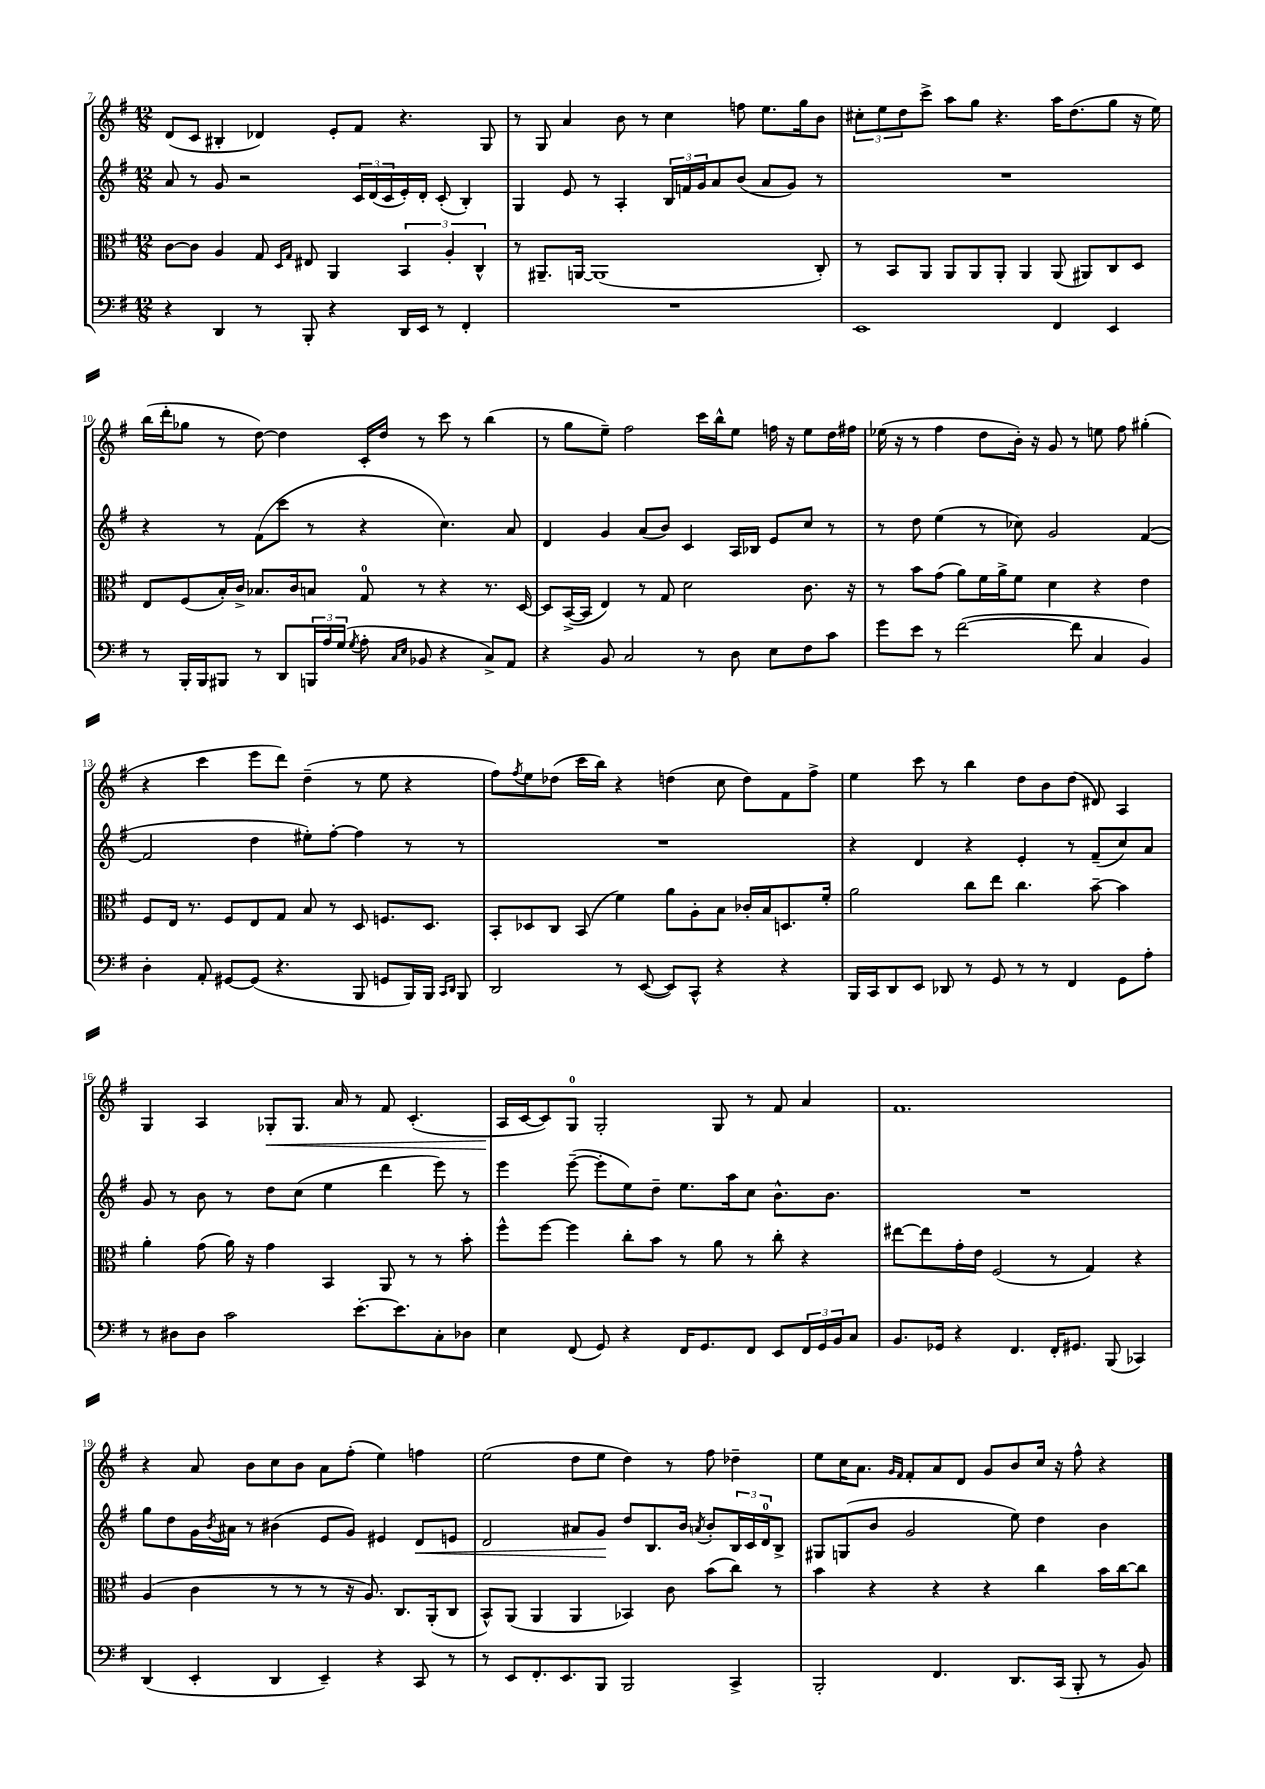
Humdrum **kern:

**kern	**kern	**kern	**dynam	**kern	**dynam
*part4	*part3	*part2	*part2	*part1	*part1
*staff4	*staff3	*staff2	*staff2	*staff1	*staff1
*clefF4	*clefC3	*clefG2	*	*clefG2	*
*k[f#]	*k[f#]	*k[f#]	*	*k[f#]	*
*M12/8	*M12/8	*M12/8	*	*M12/8	*
=7	=7	=7	=7	=7	=7
4r	[8c\L	8a/	.	(8d/L	.
.	8c\J]	8r	.	8c/J	.
4DD/	4A/	8g/	.	4B#X'/	.
.	.	2r	.	.	.
8r	8G/	.	.	4d-X/)	.
.	16qqD/LL	.	.	.	.
.	16qqG/JJ	.	.	.	.
8BBB'/	8E#X/	.	.	.	.
4r	4AA/	.	.	8e'/L	.
.	.	24c/LL	.	8f#/J	.
.	.	(24d/	.	.	.
.	.	24c/	.	.	.
16DD/LL	6BB/	16e'/)	.	4.r	.
16EE/JJ	.	16d'/JJ	.	.	.
8r	.	(8c'/	.	.	.
.	6A'/	.	.	.	.
4FF#'/	.	4B'/)	.	.	.
.	6C^^/	.	.	.	.
.	.	.	.	8G/	.
=8	=8	=8	=8	=8	=8
1.r	8r	4G/	.	8r	.
.	8.AA#X~/L	.	.	8G/	.
.	.	8e/	.	4a/	.
.	[16AAn/Jk	.	.	.	.
.	(1AA]	8r	.	.	.
.	.	4A'/	.	8b\	.
.	.	.	.	8r	.
.	.	24B/LL	.	4cc\	.
.	.	24fn/	.	.	.
.	.	24g/J	.	.	.
.	.	8a/	.	.	.
.	.	(8b/J	.	8ffn\	.
.	.	8a/L	.	8.ee\L	.
.	.	8g/J)	.	.	.
.	.	.	.	16gg\k	.
.	8C'/)	8r	.	8b\J	.
=9	=9	=9	=9	=9	=9
1EE	8r	1.r	.	12cc#X'\L	.
.	.	.	.	12ee\	.
.	8BB/L	.	.	.	.
.	.	.	.	12dd\	.
.	8AA/J	.	.	8ccc^\J	.
.	8AA/L	.	.	8aa\L	.
.	8AA/	.	.	8gg\J	.
.	8AA'/J	.	.	4.r	.
.	4AA/	.	.	.	.
4FF#/	(8AA/	.	.	16aa\KL	.
.	.	.	.	(8.dd\	.
.	8AA#X/L)	.	.	.	.
4EE/	8C/	.	.	8gg\J	.
.	8D/J	.	.	16r	.
.	.	.	.	16ee\)	.
!!LO:LB:g=z
=10	=10	=10	=10	=10	=10
8r	8E/L	4r	.	(16bb\LL	.
.	.	.	.	16ddd'\J	.
16BBB'/LL	(8F#/	.	.	8gg-X\J	.
16BBB/J	.	.	.	.	.
8BBB#X/J	16B'/L)	8r	.	8r	.
.	16c^/JJ	.	.	.	.
8r	8.B-X/L	(8f#\L	.	[8dd\)	.
8DD/L	.	8ccc\J	.	4dd\]	.
.	16c/k	.	.	.	.
24BBBn/L	8Bn/J	8r	.	.	.
24A/	.	.	.	.	.
(24G/JJ	.	.	.	.	.
8qG/	.	.	.	.	.
8A'\	8G/	4r	.	16c'/LL	.
.	.	.	.	16dd/JJ	.
16qqC/LL	.	.	.	.	.
16qqE/JJ	.	.	.	.	.
8BB-X/	8r	.	.	8r	.
4r	4r	4.cc\)	.	8ccc\	.
.	.	.	.	8r	.
8C^/L)	8.r	.	.	(4bb\	.
8AA/J	.	8a/	.	.	.
.	[16D/	.	.	.	.
=11	=11	=11	=11	=11	=11
4r	8D/L]	4d/	.	8r	.
.	([16BB^/L	.	.	8gg\L	.
.	16BB/JJ]	.	.	.	.
8BB/	4E/)	4g/	.	8ee~\J)	.
2C/	.	.	.	2ff#\	.
.	8r	(8a/L	.	.	.
.	8G/	8b/J)	.	.	.
.	2d\	4c/	.	.	.
8r	.	.	.	16ccc\LL	.
.	.	.	.	16bb^^\J	.
8D\	.	16A/LL	.	8ee\J	.
.	.	16B-X/JJ	.	.	.
8E\L	.	8e/L	.	16ffn\	.
.	.	.	.	16r	.
8F#\	8.c\	8cc/J	.	8ee\L	.
8c\J	.	8r	.	16dd\L	.
.	16r	.	.	16ff#X\JJ	.
=12	=12	=12	=12	=12	=12
8g\L	8r	8r	.	(16ee-X\	.
.	.	.	.	16r	.
8e\J	8b\L	8dd\	.	8r	.
8r	(8g\J	(4ee\	.	4ff#\	.
([2f#\	8a\L)	.	.	.	.
.	16f#\L	8r	.	8dd\L	.
.	16a^\J	.	.	.	.
.	8f#\J	8cc-X\)	.	16b'\Jk)	.
.	.	.	.	16r	.
.	4d\	2g/	.	8g/	.
8f#\]	.	.	.	8r	.
4C/	4r	.	.	8een\	.
.	.	.	.	8ff#\	.
4BB/)	4e\	([4f#/	.	(4gg#X'\	.
!!LO:LB:g=z
=13	=13	=13	=13	=13	=13
4D'\	8F#/L	2f#/]	.	4r	.
.	16E/Jk	.	.	.	.
.	8.r	.	.	.	.
8AA'/	.	.	.	4ccc\	.
[8GG#X/L	8F#/L	.	.	.	.
(8GG#/J]	8E/	4dd\	.	8eee\L	.
4.r	8G/J	.	.	8ddd\J)	.
.	8B/	8ee#X'\L)	.	(4dd~\	.
.	8r	[8ff#'\J	.	.	.
8BBB/	8D/	4ff#\]	.	8r	.
8GGn/L	8.Fn/L	.	.	8ee\	.
16BBB/L)	.	8r	.	4r	.
16BBB/JJ	8.D/J	.	.	.	.
16qqCC/LL	.	.	.	.	.
16qqDD/JJ	.	.	.	.	.
8BBB/	.	8r	.	.	.
=14	=14	=14	=14	=14	=14
2DD/	8BB'/L	1.r	.	8ff#\L)	.
.	.	.	.	8qff#/	.
.	8D-X/	.	.	8ee\	.
.	8C/J	.	.	(8dd-X\J	.
.	(8BB/	.	.	16ccc\LL	.
.	.	.	.	16bb\JJ)	.
8r	4f#\)	.	.	4r	.
([8EE/	.	.	.	.	.
8EE/L])	8a\L	.	.	(4ddn\	.
8CC^^/J	8A'\	.	.	.	.
4r	8B\J	.	.	8cc\	.
.	16c-X'/LL	.	.	8dd\L)	.
.	16B/J	.	.	.	.
4r	8.Dn/	.	.	8f#\	.
.	.	.	.	8ff#^\J	.
.	16f#'/Jk	.	.	.	.
=15	=15	=15	=15	=15	=15
16BBB/LL	2a\	4r	.	4ee\	.
16CC/J	.	.	.	.	.
8DD/	.	.	.	.	.
8EE/J	.	4d/	.	8ccc\	.
8DD-X/	.	.	.	8r	.
8r	8cc\L	4r	.	4bb\	.
8GG/	8ee\J	.	.	.	.
8r	4.cc\	4e'/	.	8dd\L	.
8r	.	.	.	8b\	.
4FF#/	.	8r	.	(8dd\J	.
.	[8b~\	(8f#~/L	.	8d#X/)	.
8GG\L	4b\]	8cc/)	.	4A/	.
8A'\J	.	8a/J	.	.	.
!!LO:LB:g=z
=16	=16	=16	=16	=16	=16
8r	4a'\	8g/	.	4G/	.
8D#X\L	.	8r	.	.	.
8D#\J	(8g\	8b\	.	4A/	.
2c\	16a\)	8r	.	.	.
.	16r	.	.	.	.
!	!	!	!	!	!LO:HP:b
.	4g\	8dd\L	.	8G-X'/L	<
.	.	(8cc\J	.	8.G-/J	.
.	4BB/	4ee\	.	.	.
.	.	.	.	16a/	.
[8.e'\L	.	.	.	8r	.
.	8AA/	4ddd\	.	8f#/	.
8.e\]	.	.	.	.	.
.	8r	.	.	(4.c'/	.
8C'\	8r	8eee\)	.	.	.
8D-X\J	8b'\	8r	.	.	.
=17	=17	=17	=17	=17	=17
4E\	8ff#^^\L	4eee\	.	16A/LL	.
.	.	.	.	[16c/J	[
.	[8ff#\J	.	.	8c/])	.
(8FF#/	4ff#\]	([8eee~\	.	8G/J	.
8GG/)	.	8eee'\L]	.	2G'/	.
4r	8cc'\L	8ee\)	.	.	.
.	8b\J	8dd~\J	.	.	.
16FF#/KL	8r	8.ee\L	.	.	.
8.GG/	.	.	.	.	.
.	8a\	.	.	8G/	.
.	.	16aa\k	.	.	.
8FF#/J	8r	8cc\J	.	8r	.
8EE/L	8cc'\	8.b^^\L	.	8f#/	.
24FF#/L	4r	.	.	4a/	.
24GG/	.	.	.	.	.
.	.	8.b\J	.	.	.
24BB/J	.	.	.	.	.
8C/J	.	.	.	.	.
=18	=18	=18	=18	=18	=18
8.BB/L	[8ee#X\L	1.r	.	1.f#	.
.	8ee#\]	.	.	.	.
16GG-X/Jk	.	.	.	.	.
4r	16g'\L	.	.	.	.
.	16e\JJ	.	.	.	.
.	(2F#/	.	.	.	.
4.FF#/	.	.	.	.	.
16FF#'/KL	8r	.	.	.	.
8.GG#X/J	.	.	.	.	.
.	4G/)	.	.	.	.
(8BBB/	.	.	.	.	.
4CC-X/)	4r	.	.	.	.
!!LO:LB:g=z
=19	=19	=19	=19	=19	=19
(4DD/	(4A/	8gg\L	.	4r	.
.	.	8dd\	.	.	.
4EE'/	4c\	16g\L	.	8a/	.
.	.	8qb/	.	.	.
.	.	16a#X\JJ	.	.	.
.	.	8r	.	8b\L	.
4DD/	8r	(4b#X\	.	8cc\	.
.	8r	.	.	8b\J	.
4EE~/)	8r	8e/L	.	8a\L	.
.	16r	8g/J)	.	(8ff#'\J	.
.	8.A/)	.	.	.	.
4r	.	4e#X/	.	4ee\)	.
.	8.C/L	.	.	.	.
!	!	!	!LO:HP:b	!	!
8CC/	.	8d/L	<	4ffn\	.
.	(16AA'/k	.	.	.	.
8r	8C/J	8en/J	.	.	.
=20	=20	=20	=20	=20	=20
8r	8BB^^/L)	2d/	.	(2ee\	.
8EE/L	(8AA/J	.	.	.	.
8.FF#'/	4AA/	.	.	.	.
8.EE/	.	.	.	.	.
.	4AA/	8a#X/L	.	8dd\L	.
8BBB/J	.	8g/J	.	8ee\J	.
2BBB/	4BB-X/)	8dd/L	[	4dd\)	.
.	.	8.B/	.	.	.
.	8c\	.	.	8r	.
.	.	16b/Jk	.	.	.
.	.	8qan/	.	.	.
.	(8b\L	8b'/L	.	8ff#\	.
4CC^/	8cc\J)	24B/L	.	4dd-X~\	.
.	.	24c/	.	.	.
.	.	24d/J	.	.	.
.	8r	8B^/J	.	.	.
=21	=21	=21	=21	=21	=21
2BBB'/	4b\	8G#X/L	.	8ee\L	.
.	.	(8Gn/	.	16cc\K	.
.	.	.	.	8.a\J	.
.	4r	8b/J	.	.	.
.	.	.	.	16qqg/LL	.
.	.	.	.	16qqf#/JJ	.
.	.	2g/	.	8f#'/L	.
4.FF#/	4r	.	.	8a/	.
.	.	.	.	8d/J	.
.	4r	.	.	8g/L	.
8.DD/L	.	8ee\)	.	8b/	.
.	4cc\	4dd\	.	16cc/Jk	.
(16CC/Jk	.	.	.	16r	.
8BBB'/	.	.	.	8ff#^^\	.
8r	16b\LL	4b\	.	4r	.
.	[16cc\J	.	.	.	.
8BB/)	8cc\J]	.	.	.	.
==	==	==	==	==	==
*-	*-	*-	*-	*-	*-
